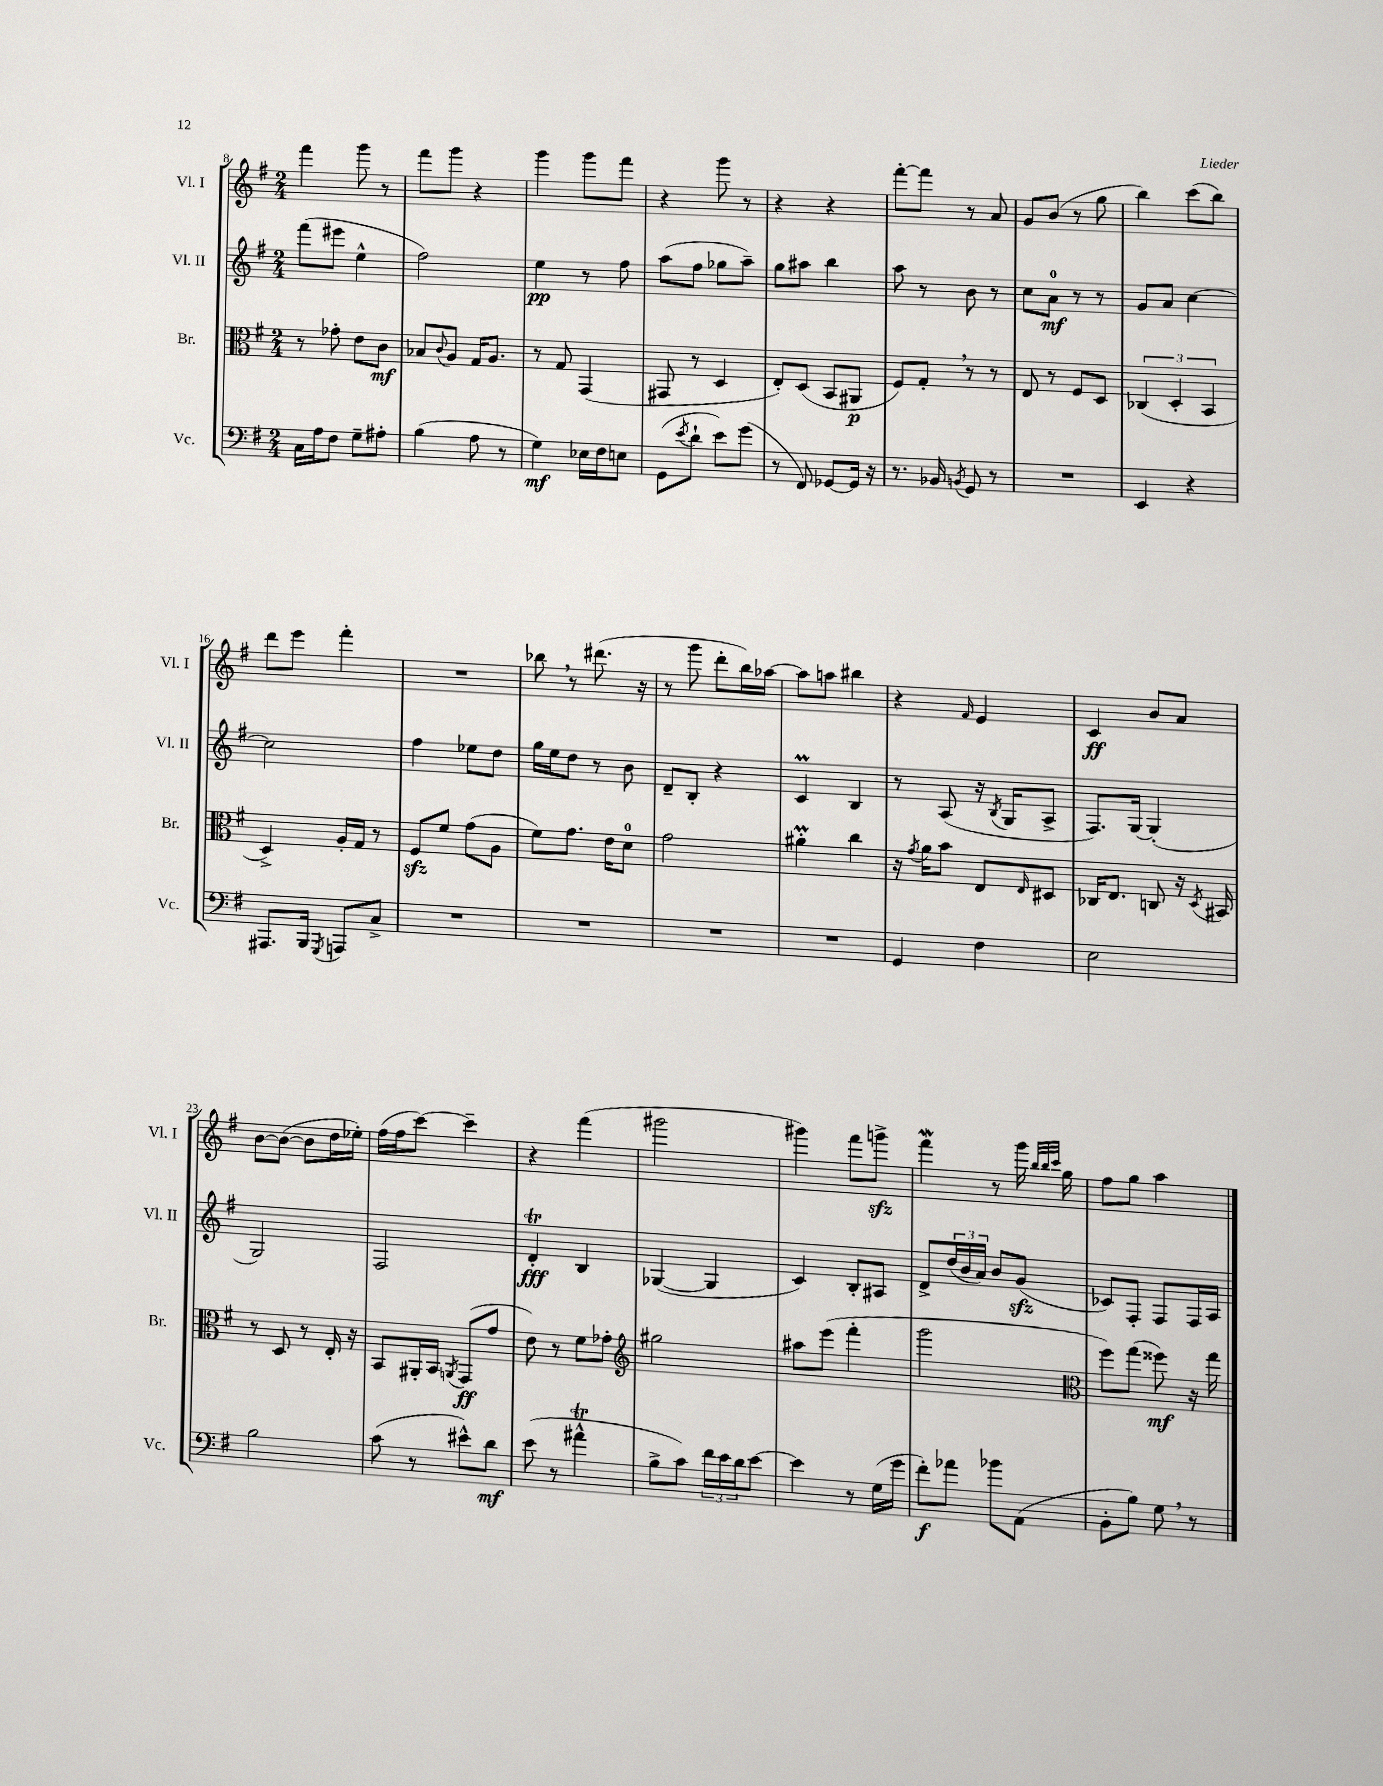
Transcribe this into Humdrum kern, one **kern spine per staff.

**kern	**dynam	**kern	**dynam	**kern	**dynam	**kern	**dynam
*part4	*part4	*part3	*part3	*part2	*part2	*part1	*part1
*staff4	*staff4	*staff3	*staff3	*staff2	*staff2	*staff1	*staff1
*I"Vc.	*	*I"Br.	*	*I"Vl. II	*	*I"Vl. I	*
*I'Vc.	*	*I'Br.	*	*I'Vl. II	*	*I'Vl. I	*
*clefF4	*	*clefC3	*	*clefG2	*	*clefG2	*
*k[f#]	*	*k[f#]	*	*k[f#]	*	*k[f#]	*
*M2/4	*	*M2/4	*	*M2/4	*	*M2/4	*
=8	=8	=8	=8	=8	=8	=8	=8
16C\LL	.	8r	.	(8fff#\L	.	4fff#\	.
16A\J	.	.	.	.	.	.	.
8F#\J	.	8g-X'\	.	8eee#X\J	.	.	.
8G~\L	.	8e\L	.	4ee^^\	.	8ggg\	.
8A#X'\J	.	8c\J	mf	.	.	8r	.
=9	=9	=9	=9	=9	=9	=9	=9
(4B\	.	8B-X/L	.	2ff#\)	.	8fff#\L	.
.	.	8qqc/	.	.	.	.	.
.	.	8A/J	.	.	.	8ggg\J	.
8A\	.	16G/KL	.	.	.	4r	.
.	.	8.A/J	.	.	.	.	.
8r	.	.	.	.	.	.	.
=10	=10	=10	=10	=10	=10	=10	=10
4G\)	mf	8r	.	4ee\	pp	4ggg\	.
.	.	8G/	.	.	.	.	.
16E-X\LL	.	(4GG/	.	8r	.	8ggg\L	.
16F#\J	.	.	.	.	.	.	.
8En\J	.	.	.	8ff#\	.	8fff#\J	.
=11	=11	=11	=11	=11	=11	=11	=11
(8GG\L	.	8GG#X/	.	(8aa\L	.	4r	.
8qe/	.	.	.	.	.	.	.
8d`\J	.	8r	.	8ff#\J	.	.	.
8e\L)	.	4D/	.	8gg-X\L	.	8ggg\	.
(8g\J	.	.	.	8aa~\J)	.	8r	.
=12	=12	=12	=12	=12	=12	=12	=12
8r	.	8E'/L)	.	8gg\L	.	4r	.
8FF#/)	.	(8D/J	.	8aa#X\J	.	.	.
[8GG-X/L	.	8BB/L	.	4bb\	.	4r	.
16GG-/Jk]	.	8AA#X/J	p	.	.	.	.
16r	.	.	.	.	.	.	.
=13	=13	=13	=13	=13	=13	=13	=13
8.r	.	8F#/L)	.	8aa\	.	[8fff#'\L	.
.	.	8G',/J	.	8r	.	8fff#\J]	.
16BB-X/	.	.	.	.	.	.	.
8qBBn/	.	.	.	.	.	.	.
8GG/	.	8r	.	8b\	.	8r	.
8r	.	8r	.	8r	.	8a/	.
=14	=14	=14	=14	=14	=14	=14	=14
2r	.	8E/	.	8cc\L	.	8g/L	.
.	.	8r	.	8a\J	mf	(8b/J	.
.	.	8F#/L	.	8r	.	8r	.
.	.	8D/J	.	8r	.	8gg\	.
=15	=15	=15	=15	=15	=15	=15	=15
4EE/	.	(6C-X/	.	8g/L	.	4bb\)	.
.	.	.	.	8a/J	.	.	.
.	.	6D'/	.	.	.	.	.
4r	.	.	.	[4cc\	.	(8ccc\L	.
.	.	6BB/	.	.	.	.	.
.	.	.	.	.	.	8bb\J)	.
!!LO:LB:g=z
=16	=16	=16	=16	=16	=16	=16	=16
8.AAA#X/L	.	4D^/)	.	2cc\]	.	8ddd\L	.
.	.	.	.	.	.	8eee\J	.
16BBB/Jk	.	.	.	.	.	.	.
8qGGG/	.	.	.	.	.	.	.
8AAAn/L	.	16A'/LL	.	.	.	4fff#'\	.
.	.	16G/JJ	.	.	.	.	.
8C^/J	.	8r	.	.	.	.	.
=17	=17	=17	=17	=17	=17	=17	=17
2r	.	8F#zz/L	.	4ff#\	.	2r	.
.	.	8f#/J	.	.	.	.	.
.	.	(8g\L	.	8ee-X\L	.	.	.
.	.	8A\J	.	8dd\J	.	.	.
=18	=18	=18	=18	=18	=18	=18	=18
2r	.	8f#\L)	.	16gg\LL	.	8bb-X,\	.
.	.	.	.	16ee\J	.	.	.
.	.	8.g\J	.	8dd\J	.	8r	.
.	.	.	.	8r	.	(8.ddd#X\	.
.	.	16e\KL	.	.	.	.	.
.	.	8d\J	.	8b\	.	.	.
.	.	.	.	.	.	16r	.
=19	=19	=19	=19	=19	=19	=19	=19
2r	.	2g\	.	8d~/L	.	8r	.
.	.	.	.	8B'/J	.	8ggg\	.
.	.	.	.	4r	.	8ddd'\L	.
.	.	.	.	.	.	16bb\L)	.
.	.	.	.	.	.	[16aa-X\JJ	.
=20	=20	=20	=20	=20	=20	=20	=20
2r	.	4a#Xm'\	.	4cM/	.	8aa-\L]	.
.	.	.	.	.	.	8aan\J	.
.	.	4cc\	.	4B/	.	4bb#X\	.
=21	=21	=21	=21	=21	=21	=21	=21
4GG/	.	16r	.	8r	.	4r	.
.	.	8qg/	.	.	.	.	.
.	.	16a\KL	.	.	.	.	.
.	.	8b\J	.	(8A/	.	.	.
.	.	.	.	.	.	16qqf#/	.
4F#\	.	8E/L	.	16r	.	4e/	.
.	.	.	.	8qB/	.	.	.
.	.	.	.	16G/KL	.	.	.
.	.	16qqE/	.	.	.	.	.
.	.	8D#X/J	.	8A^/J	.	.	.
=22	=22	=22	=22	=22	=22	=22	=22
2E\	.	16C-X/KL	.	8.F#/L)	.	4c/	ff
.	.	8.E/J	.	.	.	.	.
.	.	.	.	[16G/Jk	.	.	.
.	.	8Cn/	.	(4G'/]	.	8b/L	.
.	.	16r	.	.	.	8a/J	.
.	.	8qD/	.	.	.	.	.
.	.	16BB#X/	.	.	.	.	.
!!LO:LB:g=z
=23	=23	=23	=23	=23	=23	=23	=23
2B\	.	8r	.	2G/)	.	[8b\L	.
.	.	8D/	.	.	.	(8b\J_	.
.	.	8r	.	.	.	8b\L]	.
.	.	16E'/	.	.	.	16dd\L	.
.	.	16r	.	.	.	16ee-X'\JJ)	.
=24	=24	=24	=24	=24	=24	=24	=24
(8c\	.	8BB/L	.	2F#/	.	(16ff#\LL	.
.	.	.	.	.	.	16ff#\J	.
8r	.	16AA#X'/L	.	.	.	[8ccc\J)	.
.	.	16BB/JJ	.	.	.	.	.
.	.	8qAAn/	.	.	.	.	.
8e#X^^\L)	.	(8GG/L	ff	.	.	4ccc~\]	.
8d\J	mf	8g/J	.	.	.	.	.
=25	=25	=25	=25	=25	=25	=25	=25
(8e\	.	8e\)	.	4dT'/	fff	4r	.
8r	.	8r	.	.	.	.	.
4a#Xt^^\	.	8f#\L	.	4B/	.	(4fff#\	.
.	.	8g-X'\J	.	.	.	.	.
=26	=26	=26	=26	=26	=26	=26	=26
*	*	*clefG2	*	*	*	*	*
8B^\L	.	2gg#X\	.	([4G-X/	.	2ggg#X\	.
8c\J)	.	.	.	.	.	.	.
24f#\LL	.	.	.	4G-/]	.	.	.
24e\	.	.	.	.	.	.	.
24d\J	.	.	.	.	.	.	.
[8e\J	.	.	.	.	.	.	.
=27	=27	=27	=27	=27	=27	=27	=27
4e\]	.	8aa#X\L	.	4c/)	.	4ggg#X\)	.
.	.	(8eee\J	.	.	.	.	.
8r	.	4fff#'\	.	8B'/L	.	8fff#\L	.
(16G\LL	.	.	.	8A#X/J	.	8gggnzz^\J	.
16g\JJ	.	.	.	.	.	.	.
=28	=28	=28	=28	=28	=28	=28	=28
8f#'\L)	f	2ggg\	.	8d^/L	.	4fff#W\	.
8a-X\J	.	.	.	(24dd/L	.	.	.
.	.	.	.	24b/	.	.	.
.	.	.	.	24a/JJ)	.	.	.
8b-X\L	.	.	.	8b/L	.	8r	.
(8AA\J	.	.	.	(8gzz/J	.	16ggg\	.
.	.	.	.	.	.	32qqbb/LLL	.
.	.	.	.	.	.	32qqbb/	.
.	.	.	.	.	.	32qqccc/JJJ	.
.	.	.	.	.	.	16gg\	.
=29	=29	=29	=29	=29	=29	=29	=29
*	*	*clefC3	*	*	*	*	*
8BB'\L	.	8ff#\L)	.	8c-X/L)	.	8ff#\L	.
8B\J)	.	(8gg\J	.	8F#'/J	.	8gg\J	.
8G,\	.	8ff##X\)	mf	8F#/L	.	4aa\	.
8r	.	16r	.	16F#/L	.	.	.
.	.	16gg\	.	16A/JJ	.	.	.
==	==	==	==	==	==	==	==
*-	*-	*-	*-	*-	*-	*-	*-
